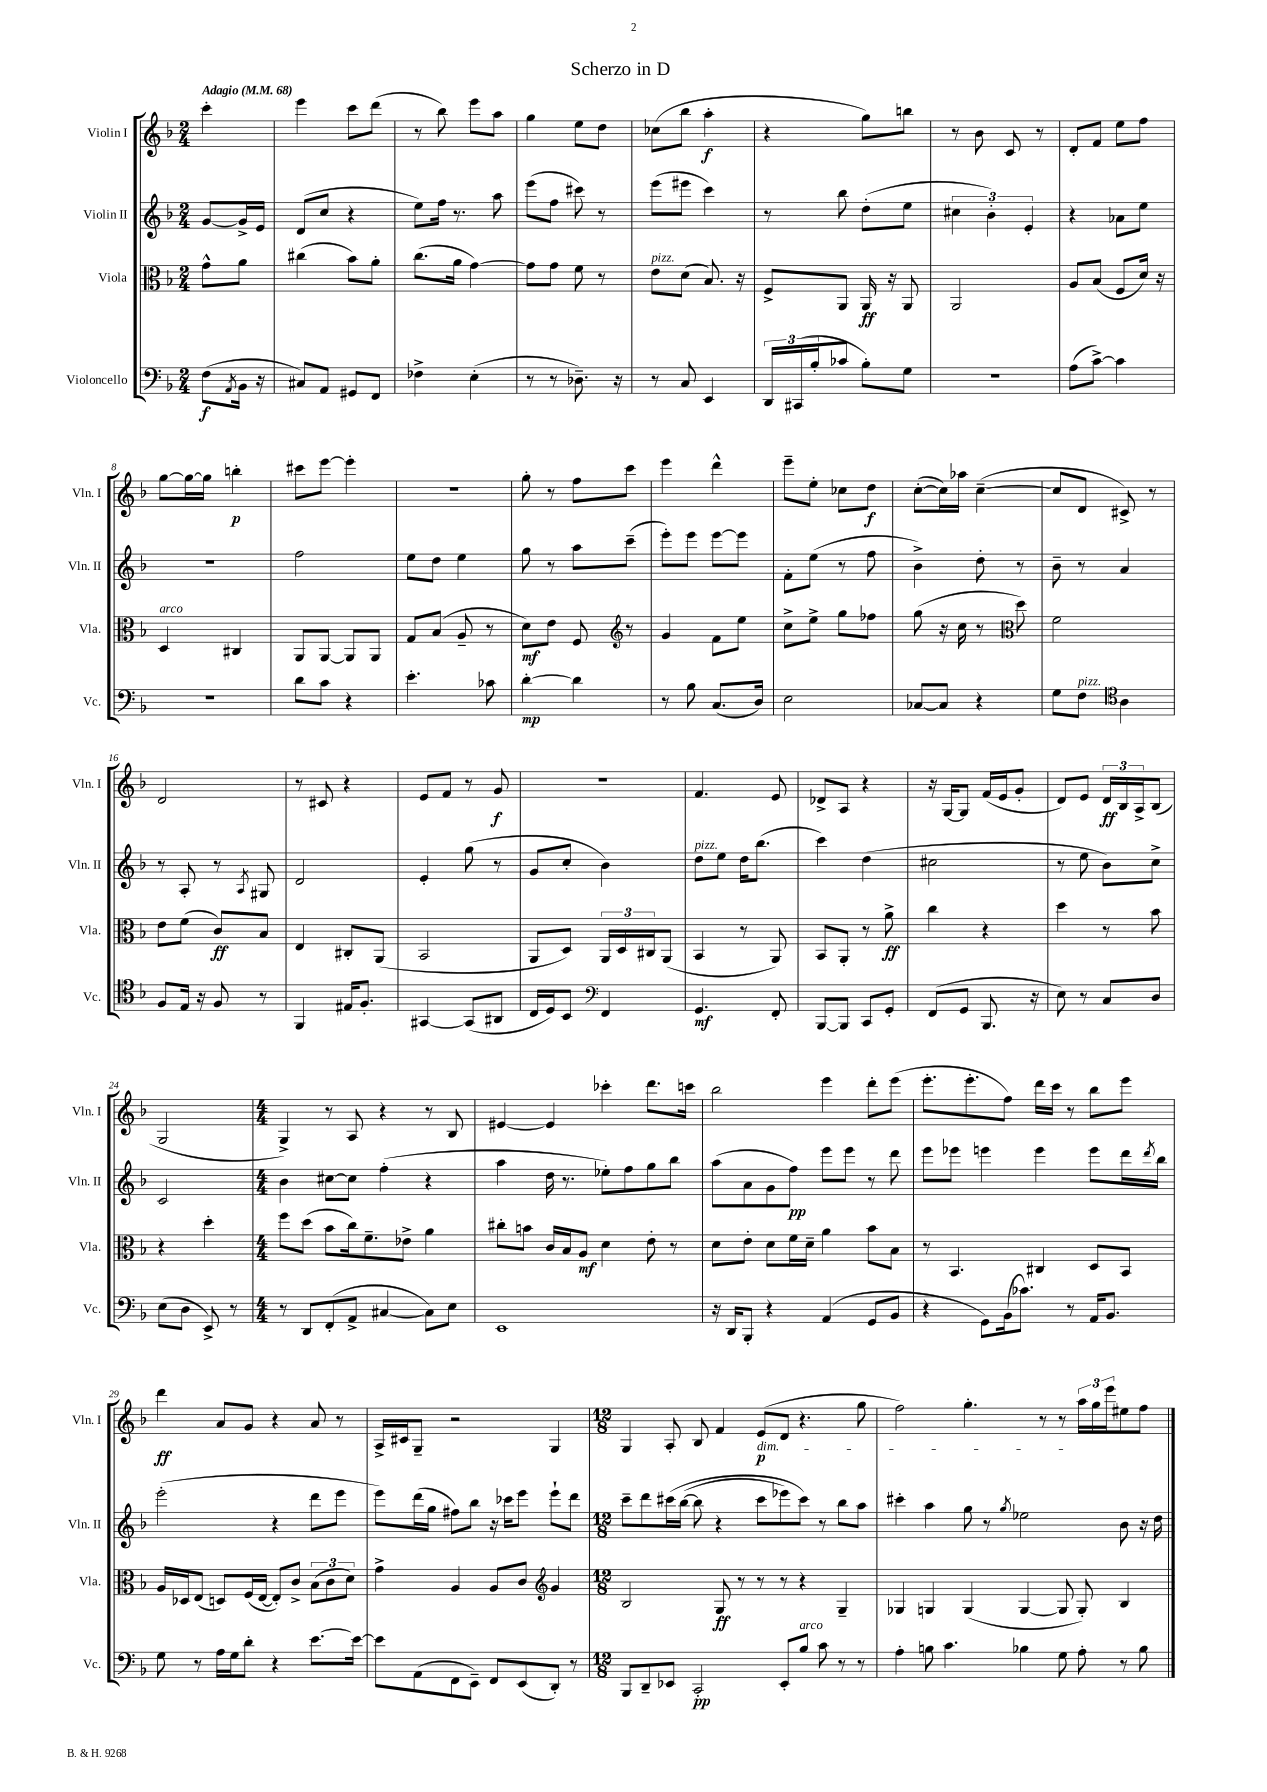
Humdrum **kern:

**kern	**kern	**kern	**kern
*staff4	*staff3	*staff2	*staff1
*clefF4	*clefC3	*clefG2	*clefG2
*k[b-]	*k[b-]	*k[b-]	*k[b-]
*M2/4	*M2/4	*M2/4	*M2/4
*MM68	*MM68	*MM68	*MM68
(8F	8g^^	[8g	4ccc'
8qAA	.	.	.
16BB-	8a	16g^]	.
16r	.	16e	.
=	=	=	=
8C#)	(4cc#	(8d	4eee
8AA	.	8cc	.
8GG#	8b-)	4r	8ccc
8FF	8a'	.	(8ddd
=	=	=	=
4F-^	(8.cc	8ee)	8r
.	.	16ff	8bb-)
.	16a	8.r	.
(4E'	[4g)	.	8eee
.	.	8aa	8aa
=	=	=	=
8r	8g]	(8eee	4gg
8r	8g	8ff	.
8.D-~)	8f	8ccc#)	8ee
.	8r	8r	8dd
16r	.	.	.
=	=	=	=
8r	8e	(8eee	(8cc-
8C	(8d	8eee#	8bb-
4EE	8.B-)	4ccc)	4aa'
.	16r	.	.
=	=	=	=
24DD	8F^	8r	4r
(24CC#	.	.	.
24B-'	.	.	.
8c-	8AA	8bb-	.
8B-')	16AA	(8dd'	8gg)
.	16r	.	.
8G	8AA	8ee	8bb
=	=	=	=
2r	2AA	6cc#	8r
.	.	.	8b-
.	.	6b-')	.
.	.	.	8c
.	.	6e'	.
.	.	.	8r
=	=	=	=
(8A	8A	4r	8d'
[8c^)	(8B-	.	8f
4c]	8F	8a-	8ee
.	16d)	8ee	8ff
.	16r	.	.
=	=	=	=
2r	4D	2r	[8gg
.	.	.	16gg_
.	.	.	16gg]
.	4C#	.	4bb'
=	=	=	=
8d	8AA	2ff	8ccc#
8c	[8AA	.	[8eee
4r	8AA]	.	4eee']
.	8AA	.	.
=	=	=	=
4.e'	8G	8ee	2r
.	(8B-	8dd	.
.	8A~	4ee	.
8c-	8r	.	.
=	=	=	=
[4d'	8d)	8gg	8gg'
.	8e	8r	8r
4d]	8F	8aa	8ff
.	8r	(8ccc~	8ccc
=	=	=	=
*	*clefG2	*	*
8r	4g	8eee')	4eee
8B-	.	8eee	.
(8.C	8f	[8eee	4ddd^^
.	8ee	8eee]	.
16D)	.	.	.
=	=	=	=
2E	8cc^	8f'	8eee~
.	8ee^	(8ee	8ee'
.	8gg	8r	8cc-
.	8ff-	8ff	8dd
=	=	=	=
[8C-	(8gg	4b-^)	([8cc'
8C-]	16r	.	16cc])
.	16cc	.	16aa-
4r	8r	8dd'	([4cc~
.	8dd)	8r	.
=	=	=	=
*	*clefC3	*	*
8G	2f	8b-~	8cc]
8F	.	8r	8d
*clefC4	*	*	*
4A	.	4a	8c#^)
.	.	.	8r
=	=	=	=
8F	8e	8r	2d
16E	(8f	8A'	.
16r	.	.	.
8F	8c)	8r	.
.	.	8qA	.
8r	8B-	8G#	.
=	=	=	=
4FF	4E	2d	8r
.	.	.	8c#
16E#	8C#'	.	4r
8.F'	.	.	.
.	(8AA	.	.
=	=	=	=
[4GG#	2BB-	4e'	8e
.	.	.	8f
(8GG#]	.	(8gg	8r
8AA#	.	8r	8g
=	=	=	=
16C	8AA	8g	2r
16D)	.	.	.
8BB-	8D)	8cc'	.
*clefF4	*	*	*
4FF	24AA	4b-)	.
.	24D	.	.
.	24C#	.	.
.	(8AA	.	.
=	=	=	=
4.GG	4BB-	8dd	4.f
.	.	8ee	.
.	8r	16dd	.
.	.	(8.bb-	.
8FF'	8AA)	.	8e
=	=	=	=
[8BBB-	8BB-	4ccc)	8d-^
8BBB-]	8AA'	.	8A
8CC	8r	(4dd	4r
8GG'	8a^	.	.
=	=	=	=
(8FF	4cc	2cc#	16r
.	.	.	[16G
8GG	.	.	8G]
8.BBB-	4r	.	(16f
.	.	.	16e
.	.	.	8g'
16r	.	.	.
=	=	=	=
8E)	4dd	8r	8d)
8r	.	8ee	8e
8C	8r	8b-)	24d
.	.	.	24B-
.	.	.	24A^
8D	8b-	8cc^	(8B-
=	=	=	=
(8E	4r	2c	2G
8D	.	.	.
8EE^)	4dd'	.	.
8r	.	.	.
=	=	=	=
*M4/4	*M4/4	*M4/4	*M4/4
8r	8ff	4b-	4G^)
8DD	(8dd	.	.
(8FF'	8b-	[8cc#	8r
8AA^	16cc)	8cc#]	8A
.	8.f~	.	.
[4C#	.	(4ff'	4r
.	8e-^	.	.
8C#])	4a	4r	8r
8E	.	.	8B-
=	=	=	=
1EE	8cc#'	4aa	[4e#
.	8b	.	.
.	16c	16dd	4e#]
.	16B-	8.r	.
.	8A	.	.
.	4d	8ee-')	4ccc-'
.	.	8ff	.
.	8e'	8gg	8.ddd
.	8r	8bb-	.
.	.	.	16ccc
=	=	=	=
16r	8d	(8aa	2bb-
16DD	.	.	.
8BBB-'	8e'	8a	.
4r	8d	8g	.
.	16f	8ff)	.
.	16d~	.	.
(4AA	4a	8eee	4eee
.	.	8eee	.
8GG	8b-	8r	8ddd'
8BB-	8B-	8ddd	(8eee
=	=	=	=
4r	8r	8eee	8.eee'
.	4.BB-	8eee-	.
.	.	.	8.eee'
8GG)	.	4eee	.
(16BB-	.	.	8ff)
8.c-)	.	.	.
.	4C#	4eee	16ddd
.	.	.	16ccc
8r	.	.	8r
16AA	8D	8eee	8bb-
8.BB-	.	.	.
.	8BB-	16ddd	8eee
.	.	8qddd	.
.	.	16bb-	.
=	=	=	=
8G	16A	(2eee'	4ddd
.	16D-	.	.
8r	(8E	.	.
16A	8D)	.	8a
16G	.	.	.
8d'	(16F	.	8g
.	[16E	.	.
4r	8E'])	4r	4r
.	8c^	.	.
[8.e	(12B-	8ddd	8a
.	12c	.	.
.	.	8eee	8r
.	12d)	.	.
16e_	.	.	.
=	=	=	=
8e]	4g^	8eee)	16A^
.	.	.	16c#
(8AA	.	(16ddd	8G~
.	.	16gg	.
8FF	4A	8ff#)	2r
8EE~)	.	8bb-	.
8FF	8A	16r	.
.	.	16ccc-	.
(8EE	8c	8eee	.
*	*clefG2	*	*
8DD')	4g	8eee`	4G
8r	.	8ddd	.
=	=	=	=
*M12/8	*M12/8	*M12/8	*M12/8
8BBB-	2B-	8ccc~	4G
8DD~	.	8ddd	.
8EE-	.	&(16ccc#	8A'
.	.	([16bb-	.
2CC'	.	8bb-]	8B-
.	8G	4r	4f
.	8r	.	.
.	8r	8ccc#	(8e
8EE-'	8r	8eee-)	8d
8B-	4r	8ccc#&)	4.r
8c	.	8r	.
8r	4G~	8bb-	.
8r	.	8aa	8gg
=	=	=	=
4A'	4G-	4ccc#'	2ff)
8B	4G	4aa	.
4.c	.	.	.
.	(4G	8gg	4.gg'
.	.	8r	.
.	.	8qgg	.
4B-	[4G	2ee-	.
.	.	.	8r
8G	8G]	.	8r
8A'	8G')	.	24aa
.	.	.	24gg
.	.	.	24eee
8r	4B-	8b-	8ee#
8B-	.	16r	8ff
.	.	16dd	.
==	==	==	==
*-	*-	*-	*-
